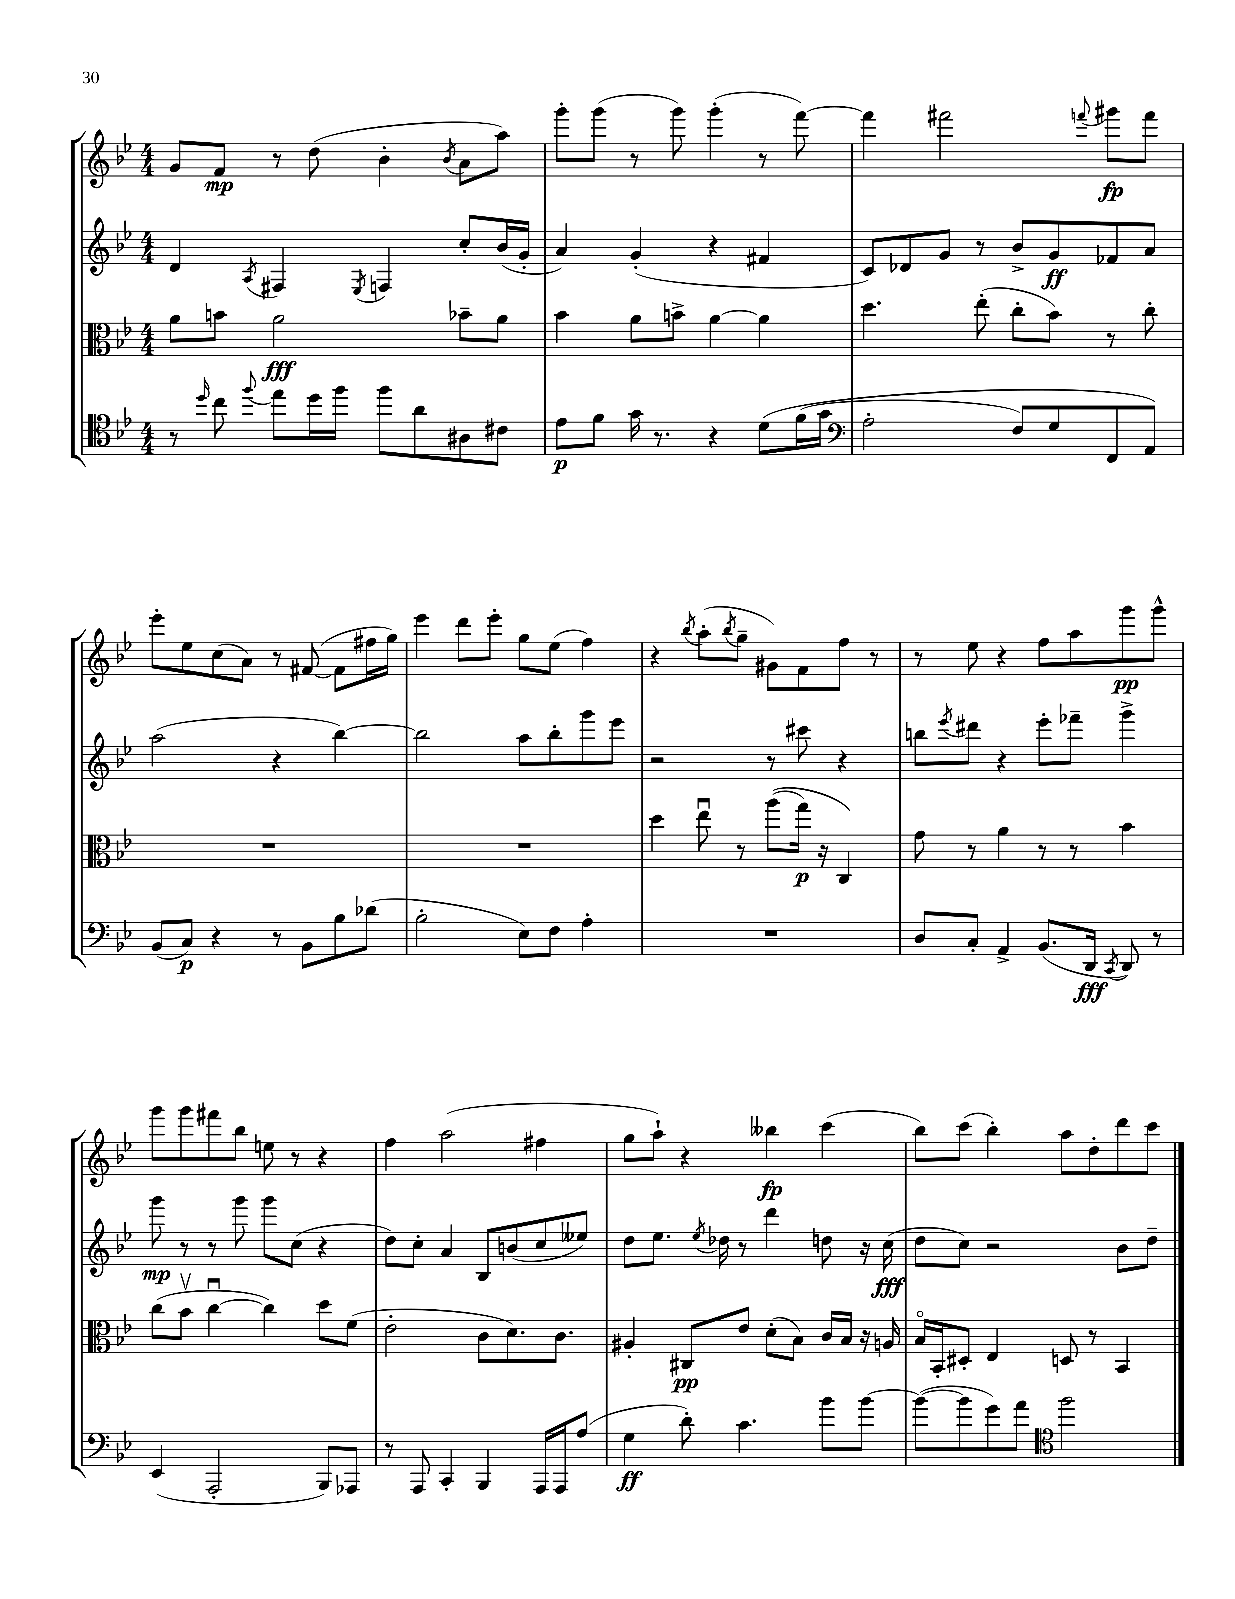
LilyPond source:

<<
\new StaffGroup <<
\new Staff = "s0" {
    \clef treble \key bes \major \numericTimeSignature \time 4/4
    g'8 f'8\mp r8 d''8( bes'4-. \acciaccatura { bes'8 } a'8 a''8) |
    g'''8-. g'''8( r8 g'''8) g'''4-.( r8 f'''8~) |
    f'''4 fis'''2 \appoggiatura { f'''8 } gis'''8\fp f'''8 |
    ees'''8-. ees''8 c''8( a'8) r8 fis'8~( fis'8 fis''16 g''16) |
    ees'''4 d'''8 ees'''8-. g''8 ees''8( f''4) |
    r4 \acciaccatura { bes''8 } a''8-.( \acciaccatura { bes''8 } g''8-- gis'8) f'8 f''8 r8 |
    r8 ees''8 r4 f''8 a''8 g'''8\pp g'''8-^ |
    g'''8 g'''8 fis'''8 bes''8 e''8 r8 r4 |
    f''4 a''2( fis''4 |
    g''8 a''8-!) r4 beses''4\fp c'''4( |
    bes''8) c'''8( bes''4-.) a''8 d''8-. d'''8 c'''8 \bar "|." |
}
\new Staff = "s1" {
    \clef treble \key bes \major \numericTimeSignature \time 4/4
    d'4 \acciaccatura { a8 } fis4 \acciaccatura { ees8 } f4 c''8-. bes'16( g'16-. |
    a'4) g'4-.( r4 fis'4 |
    c'8) des'8 g'8 r8 bes'8-> g'8\ff fes'8 a'8 |
    a''2( r4 bes''4~) |
    bes''2 a''8 bes''8-. g'''8 ees'''8 |
    r2 r8 cis'''8 r4 |
    b''8 \acciaccatura { ees'''8 } dis'''8 r4 ees'''8-. fes'''8-- g'''4-> |
    g'''8\mp r8 r8 g'''8 g'''8 c''8( r4 |
    d''8) c''8-. a'4 bes8 b'8( c''8 eeses''8) |
    d''8 ees''8. \acciaccatura { ees''8 } des''16 r8 d'''4 d''8 r16 c''16\fff( |
    d''8 c''8) r2 bes'8 d''8-- \bar "|." |
}
\new Staff = "s2" {
    \clef alto \key bes \major \numericTimeSignature \time 4/4
    a'8 b'8 a'2\fff bes'8-- a'8 |
    bes'4 a'8 b'8-> a'4~ a'4 |
    d''4. ees''8-.( c''8-. bes'8) r8 c''8-. |
    R1 |
    R1 |
    d''4 ees''8\downbow r8 a''8(\( g''16\p) r16 c4\) |
    g'8 r8 a'4 r8 r8 bes'4 |
    c''8( bes'8\upbow c''4~\downbow c''4) d''8 f'8( |
    ees'2-. c'8 d'8.) c'8. |
    ais4-. cis8\pp ees'8 d'8-.( bes8) c'16 bes16 r16 a16 |
    bes16\flageolet bes,16-. dis8-. ees4 d8 r8 bes,4 \bar "|." |
}
\new Staff = "s3" {
    \clef tenor \key bes \major \numericTimeSignature \time 4/4
    r8 \grace { d''16 } c''8 \appoggiatura { f''8 } ees''8 d''16 f''16 f''8 a'8 ais8 cis'8 |
    ees'8\p f'8 g'16 r8. r4 d'8\( f'16( g'16 |
    \clef bass a2-. f8) g8 f,8 a,8\) |
    bes,8( c8\p) r4 r8 bes,8 bes8 des'8( |
    bes2-. ees8) f8 a4-. |
    R1 |
    d8 c8-. a,4-> bes,8.( d,16\fff \acciaccatura { c,8 } d,8) r8 |
    ees,4( a,,2-. bes,,8) aes,,8 |
    r8 a,,8 c,4-. bes,,4 a,,16 a,,16 a8( |
    g4\ff d'8-.) c'4. bes'8 bes'8~ |
    bes'8~( bes'8 g'8) a'8 \clef tenor f''2 \bar "|." |
}
>>
>>
\layout { \context { \Score \remove "Bar_number_engraver" } }
